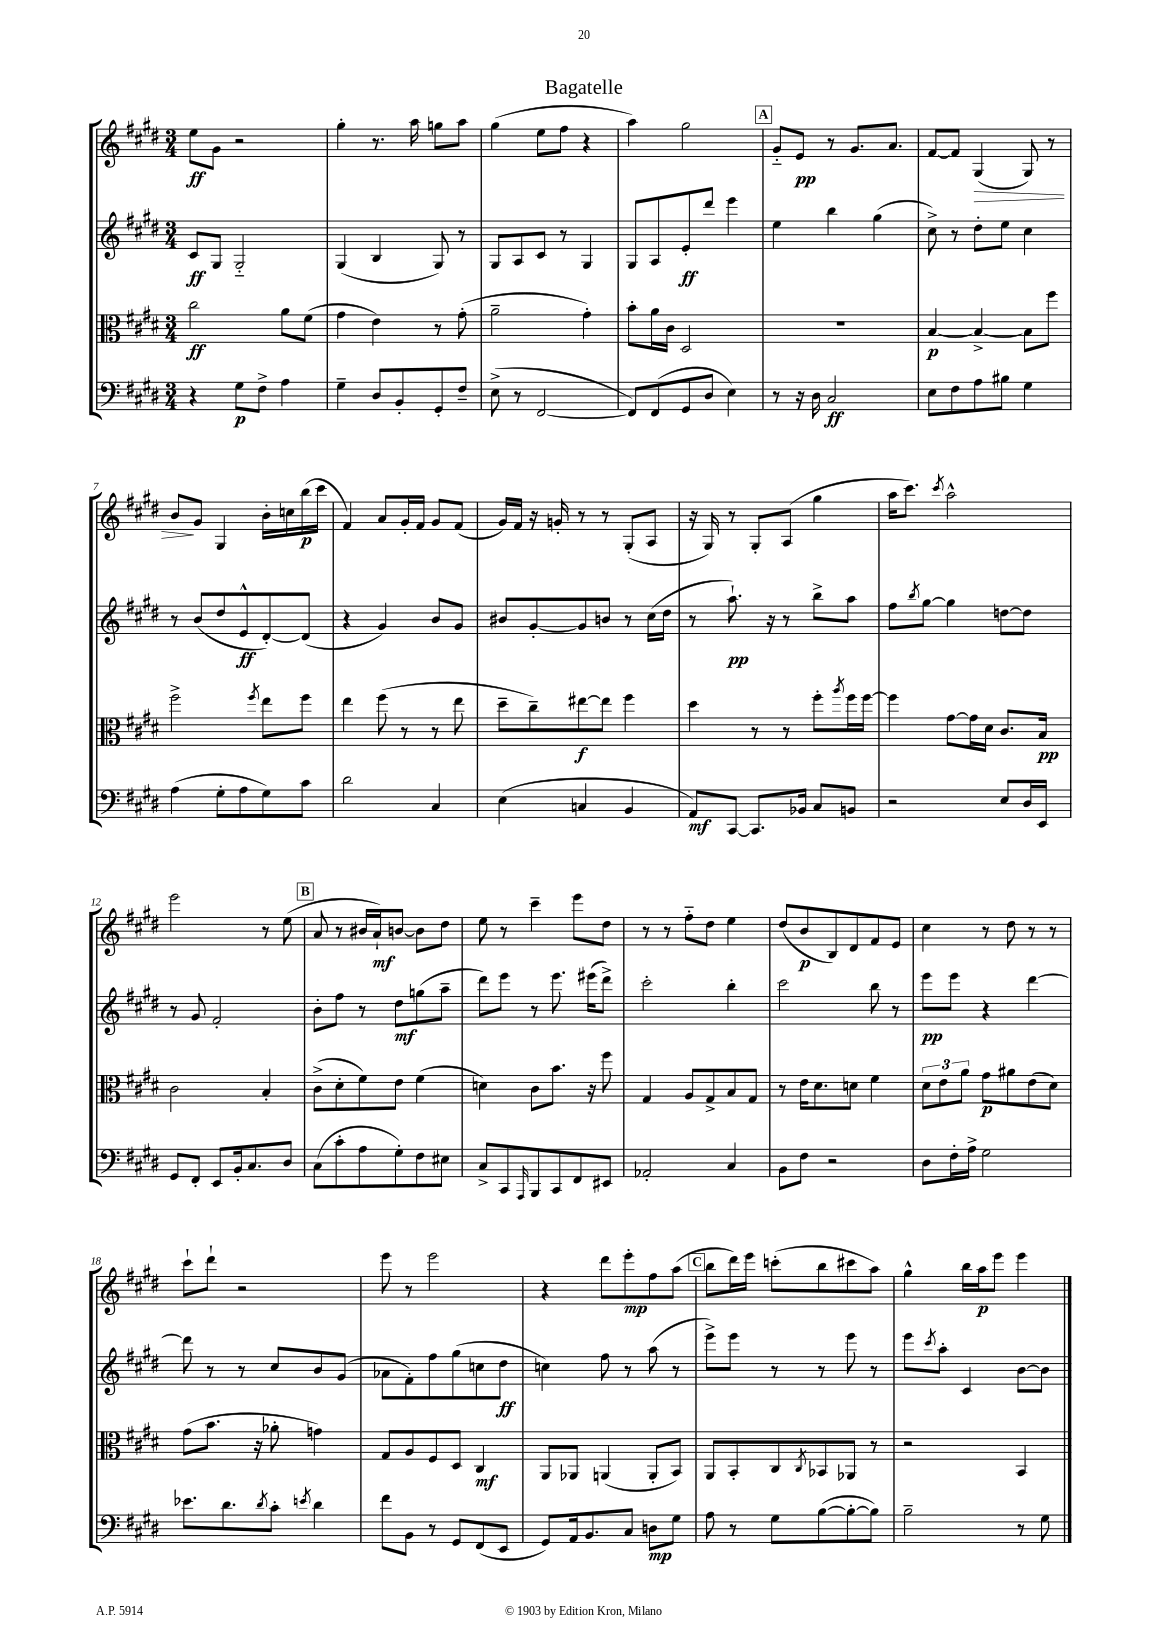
\header { title = "Bagatelle" }
<<
\new StaffGroup <<
\new Staff = "s0" {
    \clef treble \key e \major \numericTimeSignature \time 3/4
    e''8\ff gis'8 r2 |
    gis''4-. r8. a''16 g''8 a''8 |
    gis''4( e''8 fis''8 r4 |
    a''4) gis''2 |
    \mark \markup { \box "A" } gis'8-_ e'8\pp r8 gis'8. a'8. |
    fis'8~ fis'8 gis4\>( gis8) r8 |
    b'8\! gis'8 gis4 b'16-. c''16 b''16\p( cis'''16 |
    fis'4) a'8 gis'16-. fis'16 gis'8 fis'8( |
    gis'16) fis'16 r16 g'16-. r8 r8 gis8-.( a8 |
    r16 gis16) r8 gis8-. a8( gis''4 |
    a''16 cis'''8.) \acciaccatura { cis'''8 } a''2-^ |
    e'''2 r8 e''8( |
    \mark \markup { \box "B" } a'8 r8 bis'16 a'16-!\mf) b'8~ b'8 dis''8 |
    e''8 r8 cis'''4-- e'''8 dis''8 |
    r8 r8 fis''8-_ dis''8 e''4 |
    dis''8( b'8\p b8) dis'8 fis'8 e'8 |
    cis''4 r8 dis''8 r8 r8 |
    cis'''8-! dis'''8-! r2 |
    e'''8 r8 e'''2 |
    r4 dis'''8 e'''8-.\mp fis''8 a''8( |
    \mark \markup { \box "C" } b''8 dis'''16) e'''16 c'''8-.( b''8 cis'''8 a''8) |
    gis''4-^ b''16 a''16\p e'''8 e'''4 \bar "|." |
}
\new Staff = "s1" {
    \clef treble \key e \major \numericTimeSignature \time 3/4
    cis'8\ff gis8 gis2-_ |
    gis4( b4 gis8) r8 |
    gis8 a8 cis'8 r8 gis4 |
    gis8 a8 e'8-.\ff dis'''8 e'''4 |
    \mark \markup { \box "A" } e''4 b''4 gis''4( |
    cis''8->) r8 dis''8-. e''8 cis''4 |
    r8 b'8( dis''8 e'8-^\ff dis'8~-.) dis'8( |
    r4 gis'4) b'8 gis'8 |
    bis'8 gis'8~-. gis'8 b'8 r8 cis''16( dis''16 |
    r8 a''8.-!\pp) r16 r8 b''8-> a''8 |
    fis''8 \acciaccatura { b''8 } gis''8~ gis''4 d''8~ d''8 |
    r8 gis'8 fis'2-. |
    \mark \markup { \box "B" } b'8-. fis''8 r8 dis''8\mf g''8( a''8-- |
    dis'''8) e'''8 r8 e'''8. eis'''16( dis'''8->) |
    cis'''2-. b''4-. |
    cis'''2 b''8 r8 |
    e'''8\pp e'''8 r4 dis'''4~ |
    dis'''8 r8 r8 cis''8 b'8 gis'8( |
    aes'8 fis'8-.) fis''8 gis''8( c''8 dis''8\ff |
    c''4) fis''8 r8 a''8( r8 |
    \mark \markup { \box "C" } e'''8->) e'''8 r8 r8 e'''8 r8 |
    e'''8 \acciaccatura { cis'''8 } a''8-. cis'4 b'8~ b'8 \bar "|." |
}
\new Staff = "s2" {
    \clef alto \key e \major \numericTimeSignature \time 3/4
    cis''2\ff a'8 fis'8( |
    gis'4 e'4) r8 gis'8-.( |
    a'2-- gis'4-.) |
    b'8-. a'16 cis'16 dis2 |
    \mark \markup { \box "A" } R2. |
    b4~\p b4~-> b8 fis''8 |
    fis''2-> \acciaccatura { fis''8 } e''8 fis''8 |
    e''4 fis''8( r8 r8 e''8 |
    dis''8-- cis''8--) eis''8~\f eis''8 fis''4 |
    dis''4 r8 r8 fis''8-. \acciaccatura { a''8 } fis''16 fis''16~ |
    fis''4 gis'8~ gis'16 dis'16 cis'8. b16\pp |
    cis'2 b4-. |
    \mark \markup { \box "B" } cis'8->( dis'8-. fis'8) e'8 fis'4( |
    d'4) cis'8 b'8. r16 fis''8 |
    gis4 a8 gis8-> b8 gis8 |
    r8 e'16 dis'8. d'8 fis'4 |
    \tuplet 3/2 { dis'8 e'8 a'8 } gis'8\p ais'8 e'8( dis'8) |
    gis'8( b'8. r16 aes'8-. g'4) |
    gis8 a8 fis8 dis8 cis4\mf |
    a,8 aes,8 a,4( a,8-. b,8) |
    \mark \markup { \box "C" } a,8 b,8-. cis8 \acciaccatura { cis8 } bes,8 aes,8 r8 |
    r2 b,4 \bar "|." |
}
\new Staff = "s3" {
    \clef bass \key e \major \numericTimeSignature \time 3/4
    r4 gis8\p fis8-> a4 |
    gis4-- dis8 b,8-. gis,8-. fis8-- |
    e8->( r8 fis,2~ |
    fis,8) fis,8( gis,8 dis8 e4) |
    \mark \markup { \box "A" } r8 r16 dis16 cis2\ff |
    e8 fis8 a8 bis8 gis4 |
    a4( gis8-. a8 gis8) cis'8 |
    dis'2 cis4 |
    e4( c4 b,4 |
    a,8\mf) cis,8~ cis,8. bes,16 cis8 b,8 |
    r2 e8 dis16 e,16 |
    gis,8 fis,8-. e,8 b,16-. cis8. dis8 |
    \mark \markup { \box "B" } cis8( cis'8-. a8 gis8-.) fis8 eis8 |
    cis8-> cis,8 \grace { a,,16 } b,,8 cis,8 fis,8 eis,8 |
    aes,2-. cis4 |
    b,8 fis8 r2 |
    dis8 fis16-. a16-> gis2 |
    ees'8. dis'8. \acciaccatura { dis'8 } cis'8-. \acciaccatura { e'8 } dis'4 |
    fis'8 b,8 r8 gis,8 fis,8( e,8 |
    gis,8) a,16 b,8. cis8 d8\mp gis8 |
    \mark \markup { \box "C" } a8 r8 gis8 b8~( b8~-. b8) |
    b2-- r8 gis8 \bar "|." |
}
>>
>>
